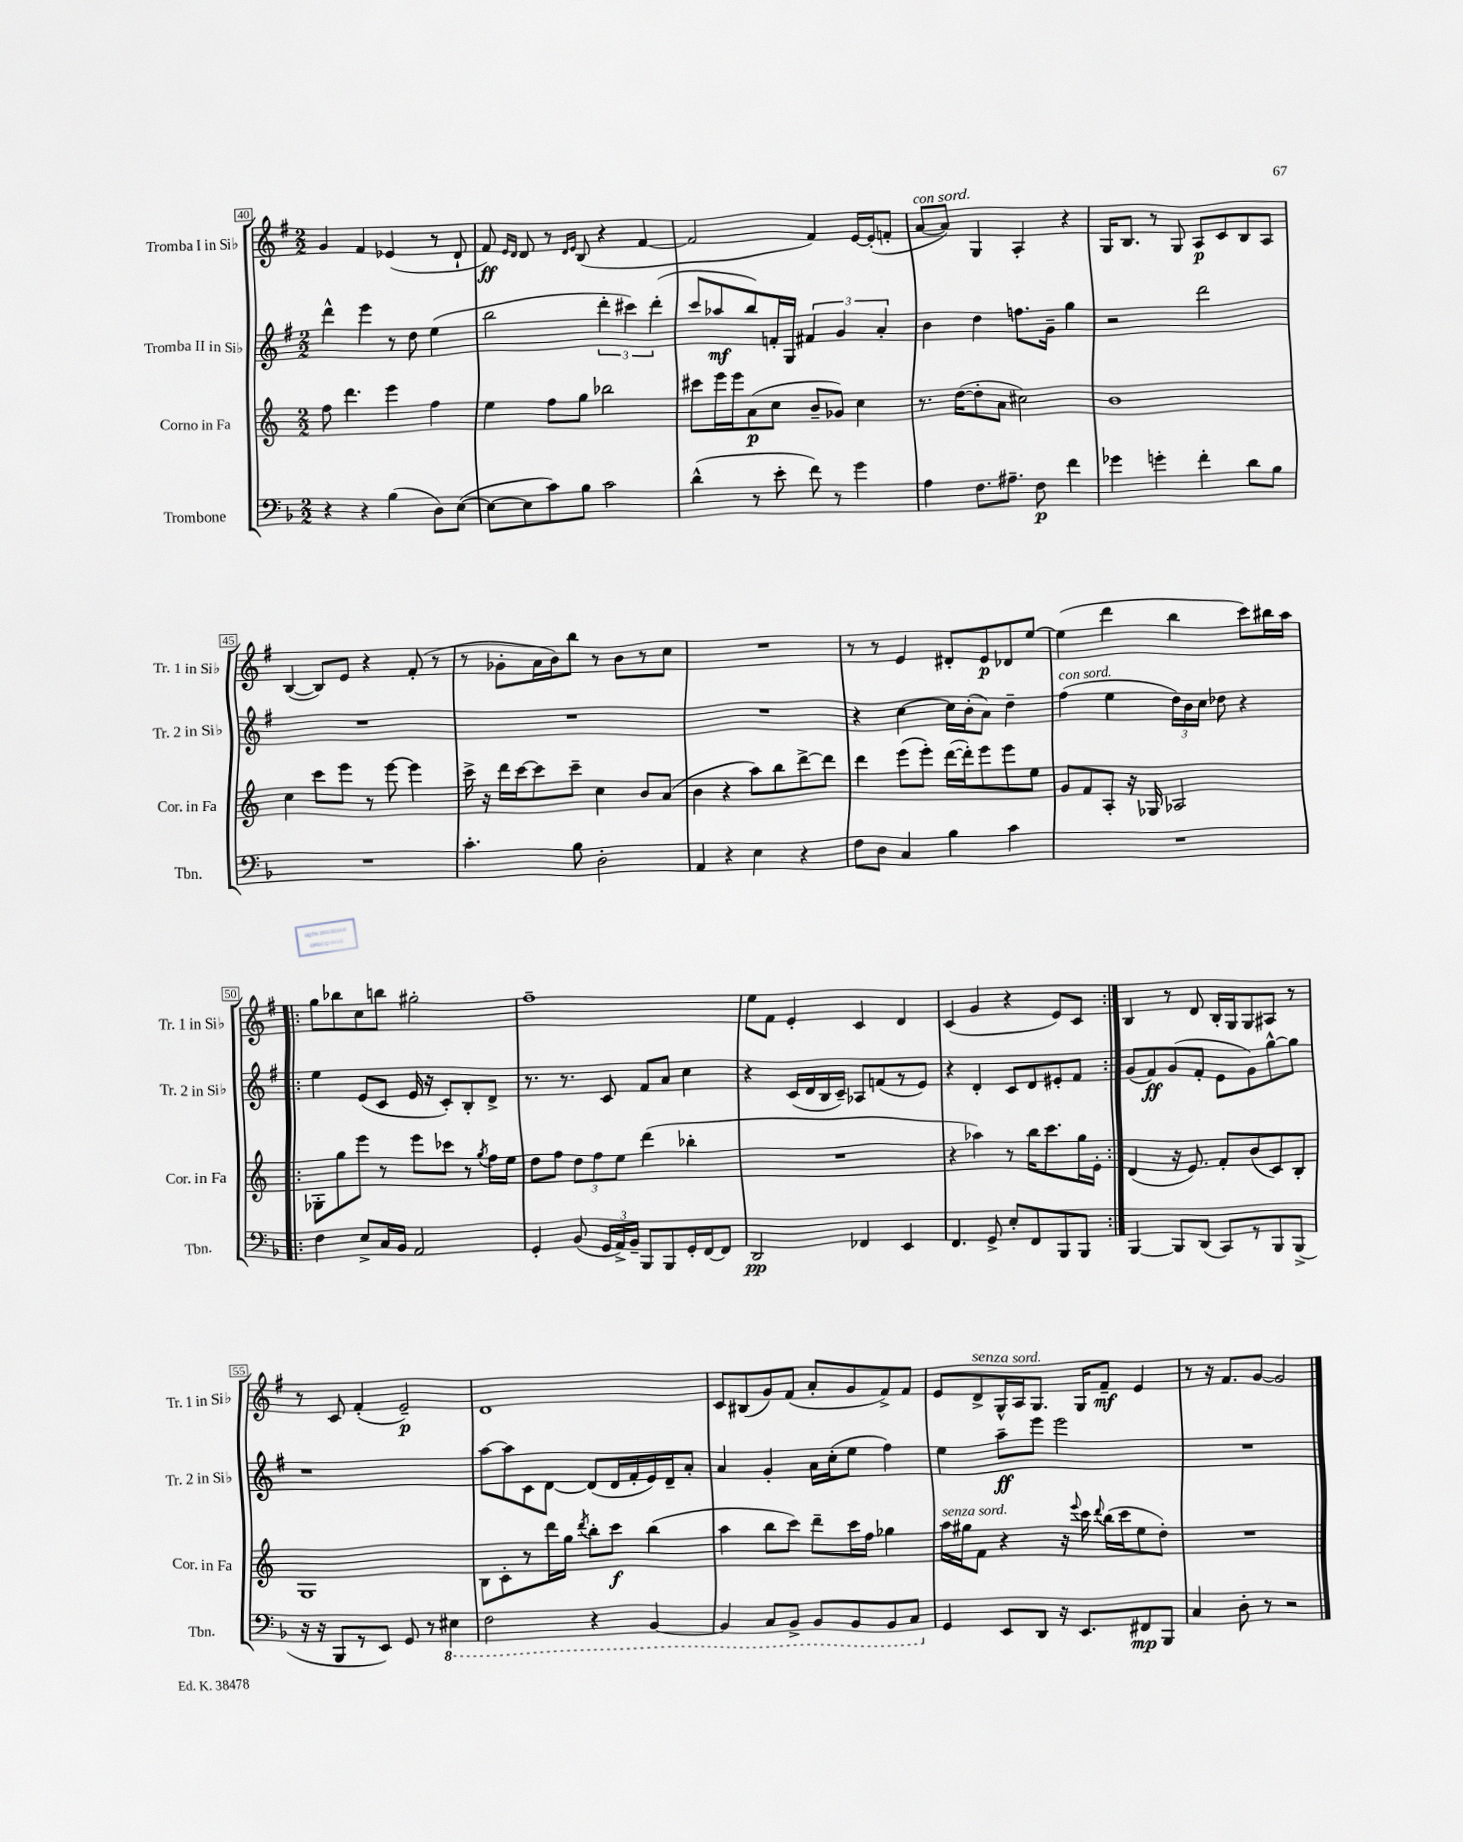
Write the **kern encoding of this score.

**kern	**kern	**kern	**kern
*staff4	*staff3	*staff2	*staff1
*clefF4	*clefG2	*clefG2	*clefG2
*k[b-]	*k[]	*k[f#]	*k[f#]
*M2/2	*M2/2	*M2/2	*M2/2
4r	8ff	4ddd^^	4g
.	4.ddd	.	.
4r	.	4eee	4f#
(4B-	4eee	8r	(4e-
.	.	8dd	.
8D)	4ff	(4ee	8r
([8E	.	.	8d`
=	=	=	=
8E_	4ee	2bb	8f#)
.	.	.	16qqe
.	.	.	16qqd
8E]	.	.	8d
8c)	8ff	.	8r
.	.	.	16qqd
.	.	.	16qqe
8B-	8gg	.	(8B
2c	2bb-	6ddd'	4r
.	.	6ccc#)	.
.	.	.	[4f#
.	.	(6ddd'	.
=	=	=	=
(4d^^	8ccc#	8ccc	2f#]
.	16eee	8aa-	.
.	16eee	.	.
8r	(8a	8bb)	.
8e'	8cc	16f'	.
.	.	16G	.
8f)	8b~	6f#	4f#)
8r	8g-)	.	.
.	.	6g	.
4g	4cc	.	[16e
.	.	.	(16e']
.	.	6a'	.
.	.	.	8f'
=	=	=	=
4A	8.r	4b	[8a
.	.	.	8a])
.	([16dd	.	.
8.F	8dd']	4dd	4G
.	8a	.	.
8.A#~	.	.	.
.	2cc#)	8.ff	4A'
8F	.	.	.
.	.	16g~	.
4f	.	4gg	4r
=	=	=	=
4g-	1b	2r	16G
.	.	.	8.B
4g'	.	.	8r
.	.	.	8G
4f'	.	2ddd	8A
.	.	.	8c
8d	.	.	8B
8B-	.	.	8A
=	=	=	=
1r	4cc	1r	([4B
.	8ccc	.	8B])
.	8eee	.	8e
.	8r	.	4r
.	[8eee	.	.
.	4eee]	.	(8f#'
.	.	.	8r
=	=	=	=
4.c'	16ccc^	1r	8r
.	16r	.	.
.	16ddd	.	8g-'
.	[16ccc	.	.
.	8ccc]	.	16a
.	.	.	16b)
8B-	8ccc~	.	8bb
2D'	4cc	.	8r
.	.	.	8b
.	8b	.	8r
.	(8a	.	8cc
=	=	=	=
4AA	4b	1r	1r
4r	4r	.	.
4E	8aa)	.	.
.	8bb	.	.
4r	[8ddd^	.	.
.	8ddd]	.	.
=	=	=	=
8F	4ddd	4r	8r
8D	.	.	8r
4C	(8eee	[4cc	4e
.	8eee')	.	.
4B-	([16ddd	16cc]	8d#'
.	16ddd'])	(16b'	.
.	8eee	8a)	8e
4c	8eee	4dd~	8d-
.	8ee	.	[8ee
=	=	=	=
1r	8g	(4ff#	(4ee]
.	8f	.	.
.	8A'	4ee	4ddd
.	16r	.	.
.	16G-	.	.
.	2A-	24dd)	4bb
.	.	24b	.
.	.	24cc	.
.	.	8dd-	.
.	.	4r	8ccc)
.	.	.	16bb#
.	.	.	16aa
=!|:	=!|:	=!|:	=!|:
4F	8G-'	4ee	8gg
.	8gg	.	8bb-
8E^	8eee	(8e	8cc
16C	8r	8c	8bb
16BB-	.	.	.
2AA	8eee	16e	2gg#'
.	.	16r	.
.	8ccc-	8c')	.
.	8r	8B'	.
.	8qgg	.	.
.	16ff	8d^	.
.	16ee	.	.
=	=	=	=
4GG'	8dd	8.r	1ff#~
.	8ff	.	.
.	.	8.r	.
(8BB-	12dd	.	.
.	12ff	.	.
24GG	.	8c	.
24AA^)	12ee	.	.
24BB-~	.	.	.
8BBB-	(4ddd	8f#	.
8BBB-	.	8a	.
16GG'	4bb-'	4cc	.
[16FF	.	.	.
8FF]	.	.	.
=	=	=	=
2DD	1r	4r	8ee
.	.	.	8f#
.	.	(16c	4e'
.	.	16d	.
.	.	16B	.
.	.	16c~)	.
4FF-	.	8A-	4c
.	.	(8f	.
4EE	.	8r	4d
.	.	8e)	.
=	=	=	=
4.FF	4r	4r	(4c
.	4aa-)	4d'	4g
8GG^	.	.	.
8E'	8r	8c	4r
8FF	16bb	8d	.
.	8.ccc	.	.
8BBB-	.	8e#'	8e)
8BBB-	16gg	8f#	8c
.	16e'	.	.
=:|!	=:|!	=:|!	=:|!
[4BBB-	(4d	(8g	4B
.	.	8f#)	.
8BBB-]	16r	(8g	8r
.	8.e)	.	.
(8DD	.	8f#'	8d
8CC)	8f'	8e	16B'
.	.	.	16G
8r	(8b	8g)	8G
8BBB-	8c)	[8gg^^	8A#
(8BBB-^	8B'	8gg]	8r
=	=	=	=
16r	1G	1r	8r
16r	.	.	.
8BBB-	.	.	8c
8r	.	.	(4f#'
8EE)	.	.	.
8GG	.	.	2e~)
8r	.	.	.
4EE#	.	.	.
=	=	=	=
2FF	8B	[8aa	1d
.	8c'	8aa]	.
.	8r	8c	.
.	16ddd	[8d	.
.	16gg	.	.
.	8qddd	.	.
4r	8bb'	(8d]	.
.	8ccc	16d	.
.	.	16f#'	.
[4BBB-	(4bb	16e)	.
.	.	16d~	.
.	.	8a'	.
=	=	=	=
4BBB-]	4aa	4a	8c
.	.	.	(8B#
8CC	8bb	4g'	8g)
8BBB-^	8ccc)	.	(8f#
8BBB-	8ddd~	16a	8a'
.	.	(16cc'	.
8BBB-	16ccc	8ee	8g
.	16ff	.	.
8BBB-	4gg-	4ff#)	8f#^)
8CC	.	.	8f#
=	=	=	=
4GG	16aa	4ee	8e
.	16gg#	.	.
.	8f	.	8d^
8EE	4r	8aa~	16G^^
.	.	.	16A
8DD	.	8eee	8.G
16r	16r	2eee	.
.	8qqeee	.	.
8.EE	16ccc	.	16G
.	8qqddd	.	.
.	(16bb	.	8f#~
.	16ccc	.	.
8FF#	8ee	.	4e
8BBB-	8dd')	.	.
=	=	=	=
4C	1r	1r	8r
.	.	.	16r
.	.	.	8.f#
8D'	.	.	.
8r	.	.	[8g
2r	.	.	2g]
==	==	==	==
*-	*-	*-	*-
